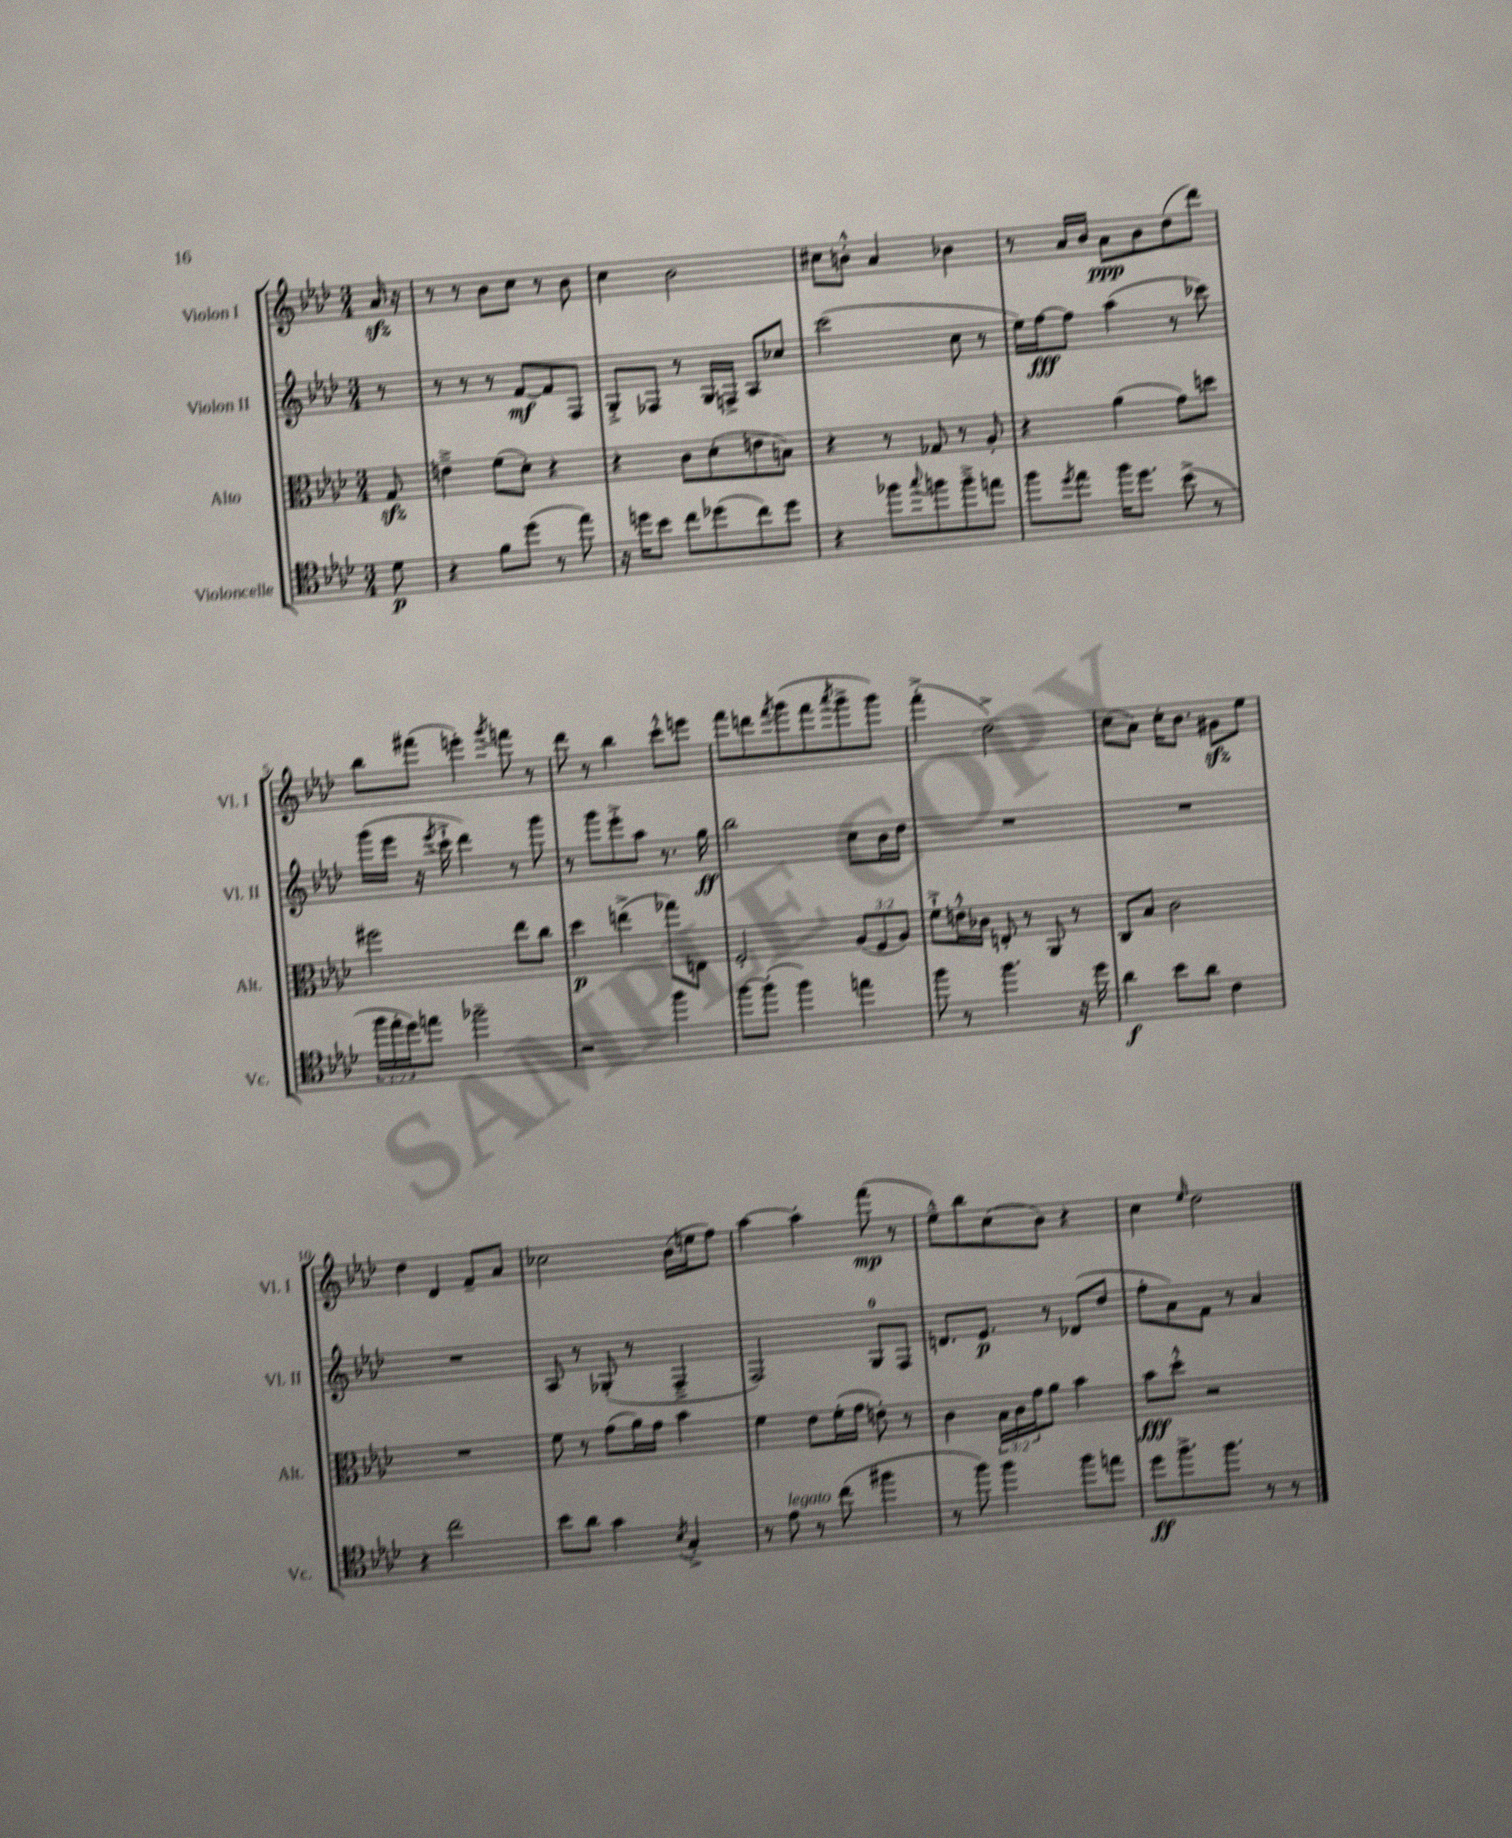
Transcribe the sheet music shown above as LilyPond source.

<<
\new StaffGroup <<
\new Staff = "s0" \with { instrumentName = "Violon I" shortInstrumentName = "Vl. I" } {
    \clef treble \key aes \major \numericTimeSignature \time 3/4 \partial 8
    aes'16\sfz r16 |
    r8 r8 bes'8 c''8 r8 bes'8 |
    c''4 bes'2 |
    cis''8 b'8-.-^ aes'4 bes'4 |
    r8 aes'16 bes'16 aes'8\ppp bes'8 des''8( des'''8) |
    bes''8 fis'''8( e'''4-.) \acciaccatura { g'''8 } f'''8 r8 |
    des'''8 r8 bes''4 c'''8-.-^ e'''8 |
    f'''8 d'''8 \acciaccatura { f'''8 } g'''8( f'''8 \acciaccatura { aes'''8 } g'''8-> g'''8) |
    f'''4-.->( des''2->) |
    c''8( aes'8) c''16-. bes'8. gis'8\sfz ees''8 |
    des''4 des'4 f'8-- aes'8 |
    ces''2 bes'16( e''16 f''8) |
    aes''4~ aes''4-. f'''8\mp( r8 |
    ees''8---^) bes''8 c''8( bes'8) r4 |
    c''4 \grace { ees''16 } des''2 \bar "|." |
}
\new Staff = "s1" \with { instrumentName = "Violon II" shortInstrumentName = "Vl. II" } {
    \clef treble \key aes \major \numericTimeSignature \time 3/4 \partial 8
    r8 |
    r8 r8 r8 f'8~\mf f'8 f8 |
    g8-.-> fes8 r8 g16 f16-> aes8 ces''8 |
    c'''2( c''8 r8 |
    ees''16) f''16~\fff f''8 aes''4( r8 ces'''8) |
    g'''16( ees'''16 r16 \acciaccatura { ees'''8 } c'''16-!-> des'''4) r8 g'''8 |
    r8 g'''8 ees'''8-.-> aes''8 r8. g''16\ff |
    bes''2 c''8 bes'16 des''16 |
    R2. |
    R2. |
    R2. |
    aes8 r8 ges8-.( r8 f4---> |
    f2) g8-0 f8 |
    d'8. ees'8.\p r8 des'8( des''8 |
    f''8-. aes'8) f'8 r8 aes'4 \bar "|." |
}
\new Staff = "s2" \with { instrumentName = "Alto" shortInstrumentName = "Alt." } {
    \clef alto \key aes \major \numericTimeSignature \time 3/4 \override Staff.TupletNumber.text = #tuplet-number::calc-fraction-text \partial 8
    g8\sfz |
    e'4---> f'8( des'8-.) r4 |
    r4 c'8 des'8-.( e'8 b8) |
    r4 r8 ges8 r8 aes8-. |
    r4 aes'4( g'8) d''8 |
    fis''2 ees''8 c''8 |
    des''4\p e''4->( ges''8) e8 |
    f2-. \tuplet 3/2 { aes8( f8 aes8) } |
    f'8-!-> e'16-.-^ ces'16 e8-. r8 aes,8 r8 |
    c8 bes8 c'2 |
    R2. |
    f'8 r8 g'8( aes'16) g'16 bes'4 |
    f'4 ees'8 f'16-.( g'16 e'8-.) r8 |
    c'4 \tuplet 3/2 { bes16 c'16 g'16 } aes'8 bes'4 |
    bes'8\fff des''8-.-^ r2 \bar "|." |
}
\new Staff = "s3" \with { instrumentName = "Violoncelle" shortInstrumentName = "Vc." } {
    \clef tenor \key aes \major \numericTimeSignature \time 3/4 \override Staff.TupletNumber.text = #tuplet-number::calc-fraction-text \partial 8
    des'8\p |
    r4 f'8 des''8( r8 ees''8) |
    r16 d''16 bes'8 c''8 des''8( c''8) des''8 |
    r4 fes''8 \appoggiatura { g''8 } f''8 f''8---> e''8 |
    f''8 \acciaccatura { des''8 } ees''8 f''16 des''8. bes'8->( r8 |
    \tuplet 3/2 { f''16 ees''16-. des''16) } e''8 fes''2-- |
    r2 f''4 |
    f''8~ f''8-.( f''4) e''4 |
    f''8 r8 f''4. r16 des''16 |
    aes'4\f bes'8 aes'8 c'4 |
    r4 c''2 |
    bes'8 aes'8 g'4 \acciaccatura { bes8 } g4-.-> |
    r8 ees'8^\markup { \italic "legato" } r8 c''8( fis''4 |
    r8 f''8) f''4 f''8 e''8 |
    des''8\ff f''8.-> f''8. r8 r8 \bar "|." |
}
>>
>>
